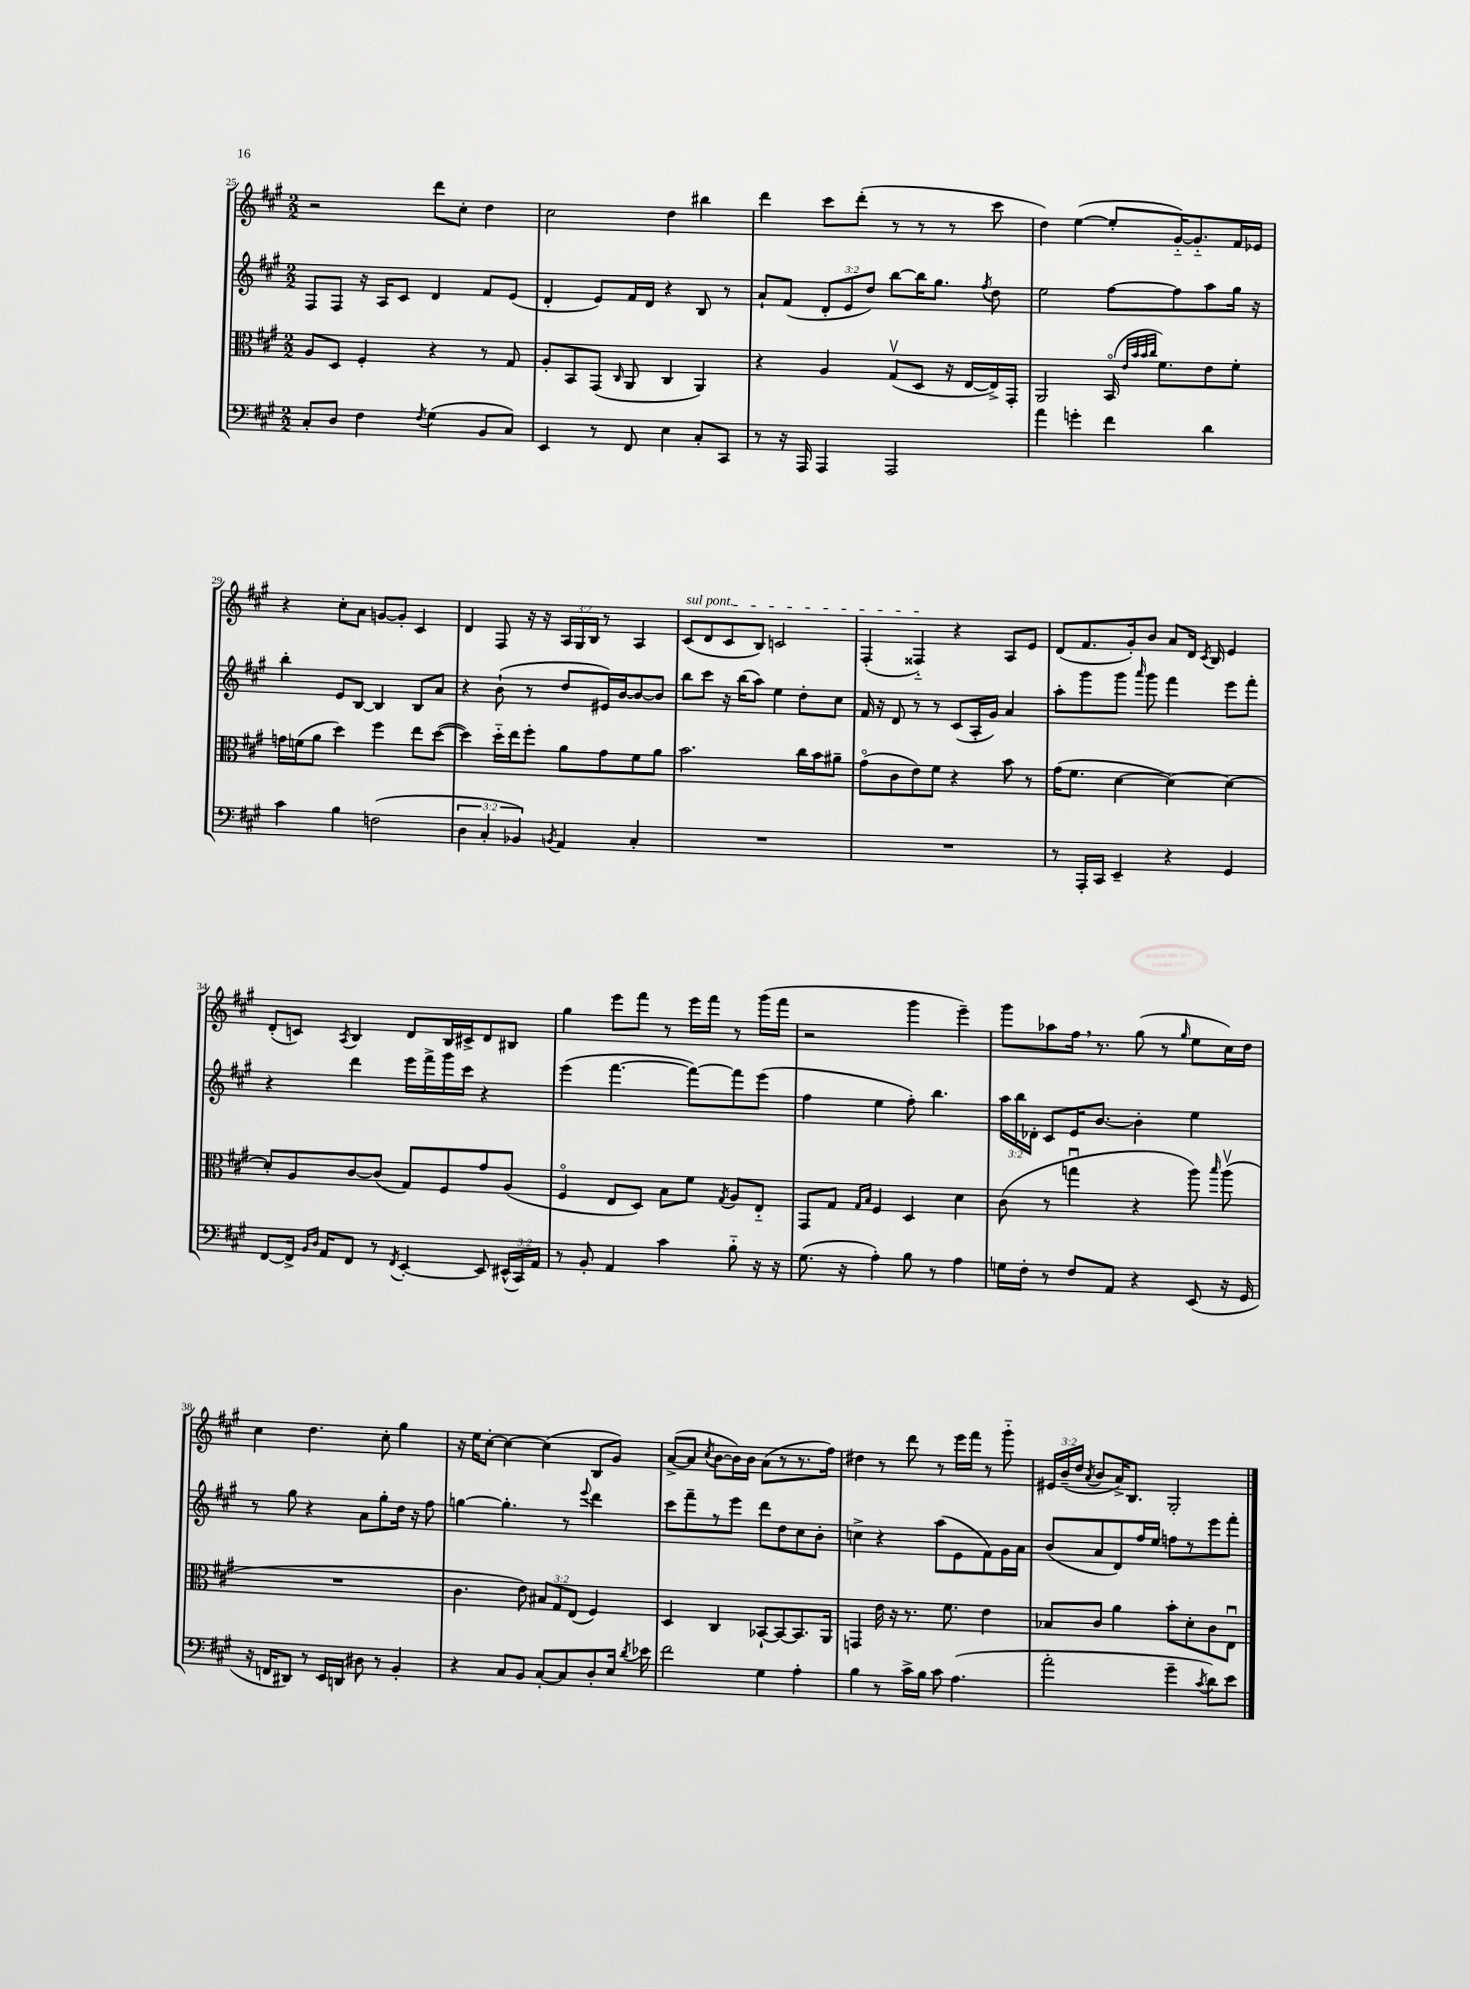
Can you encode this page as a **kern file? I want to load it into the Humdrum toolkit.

**kern	**kern	**kern	**kern
*staff4	*staff3	*staff2	*staff1
*clefF4	*clefC3	*clefG2	*clefG2
*k[f#c#g#]	*k[f#c#g#]	*k[f#c#g#]	*k[f#c#g#]
*M2/2	*M2/2	*M2/2	*M2/2
8C#'	8A	8F#	2r
8D	8D	8F#	.
4F#	4F#'	16r	.
.	.	16A	.
.	.	8c#	.
8qF#	.	.	.
(4G#	4r	4d	8ddd
.	.	.	8cc#'
8BB	8r	8f#	4dd
8C#)	8G#	(8e	.
=	=	=	=
4EE	8A'	4d'	2cc#
.	8BB	.	.
8r	(8GG#	8e)	.
.	16qqC#	.	.
8FF#	8AA	16f#	.
.	.	16d	.
4E	4C#	4r	4dd
8C#'	4AA)	8B	4bb#
8CC#	.	8r	.
=	=	=	=
8r	4r	8a`	4ddd
16r	.	(8f#	.
16AAA	.	.	.
4AAA	4A	12d'	8ccc#
.	.	12e	.
.	.	.	(8ddd'
.	.	12dd)	.
2AAA	(8G#v	[8bb	8r
.	8D	16bb]	8r
.	.	8.gg#	.
.	16r	.	8r
.	[16E	.	.
.	.	8qff#	.
.	16E^])	8dd	8ccc#
.	16GG#'	.	.
=	=	=	=
4a	2AA	2ee	4dd)
4g'	.	.	([4ee
4f#	(16BBo	[8ff#	8ee']
.	32qqe	.	.
.	32qqb	.	.
.	32qqb	.	.
.	32qqcc#	.	.
.	8.f#)	.	.
.	.	8ff#]	[16g#'~)
.	.	.	8.g#'~]
4d	8e	8aa	.
.	8f#'	16gg#	16f#
.	.	16r	16e-
=	=	=	=
4c#	16g	4bb'	4r
.	(16f	.	.
.	8a	.	.
4B	4dd)	8e	8cc#'
.	.	[8B	8a
(2F	4ff#	4B]	[8g
.	.	.	8g']
.	8ee	8B	4c#
.	([8dd	8a	.
=	=	=	=
6D	4dd])	4r	4d
6C#'	.	.	.
.	16dd'~	(8b`	8F#
.	16ee	.	.
6BB-)	.	.	.
.	8ff#'	8r	16r
.	.	.	16r
8qBB	.	.	.
4AA	8a	8dd	24A
.	.	.	24G#
.	.	.	24B
.	8g#	16e#)	8r
.	.	[16b	.
4C#'	8f#	8b_	4A
.	8a	8b]	.
=	=	=	=
1r	2.b	8bb	(8c#
.	.	8ccc#	8d
.	.	16r	8c#
.	.	(16bb	.
.	.	8aa)	8B)
.	.	4ee	2c
.	16cc#	8dd'	.
.	16b	.	.
.	8a#~	8cc#	.
=	=	=	=
1r	(8g#o	16f#	(4F#'
.	.	16r	.
.	8c#	8d	.
.	8e)	8r	4F##'~)
.	8f#	8r	.
.	4r	(8c#	4r
.	.	16A'	.
.	.	16g#)	.
.	8b	4a	8A
.	8r	.	8e
=	=	=	=
8r	(16g#	8aa'	(8d
.	8.f#	.	.
16AAA'	.	8ggg#	8.f#
16CC#	.	.	.
4EE~	[4d	8ggg#	.
.	.	.	16g#')
.	.	16qqaaa	.
.	.	8ggg#	8b
4r	4d_)	4fff#	8a
.	.	.	16d
.	.	.	8qc#
.	.	.	16B
4GG#	4d_	8eee	4e
.	.	8fff#'	.
=	=	=	=
[8FF#	8d']	4r	(8d'
16FF#^]	8A	.	8c)
16qqBB	.	.	.
16qqD	.	.	.
16AA	.	.	.
.	.	.	8qA
8FF#	[8c#	4ddd	4B
8r	(8c#]	.	.
8qFF#	.	.	.
[4EE'	8G#)	16eee	8d
.	.	16fff#^	.
.	8F#	16ggg#	16B
.	.	16ccc#	16c#^
8EE]	8g#	4r	8d
(24EE#^^	(8A	.	8B#
24CC#)	.	.	.
24AA	.	.	.
=	=	=	=
8r	4F#o	(4eee	4gg#
8BB'	.	.	.
4AA	8E	[4.fff#	8eee
.	8D)	.	8fff#
4c#	8B	.	8r
.	8f#	8fff#_)	16eee
.	.	.	16fff#
.	8qG#	.	.
8B'~	8A	8fff#]	8r
16r	8E'~	(8eee	(16ggg#
16r	.	.	16fff#
=	=	=	=
(8.G#	8GG#	4ff#	2r
.	8G#	.	.
16r	.	.	.
.	16qqG#	.	.
.	16qqB	.	.
4A')	4F#	4ee	.
8B	4D	8ff#')	4ggg#
8r	.	4.bb	.
4A	4d	.	4eee~)
=	=	=	=
16G	(8c#	24aa	8ggg#
.	.	24bb	.
16F#'	.	.	.
.	.	24d-'	.
8r	8r	8c#	8aa-
8F#	4ggu	16e	16ff#
.	.	[8.b	8.r
8AA	.	.	.
4r	4r	4b']	(8gg#
.	.	.	8r
.	.	.	16qqgg#
(8EE	8aa)	4ee	8ee
.	16qqbb	.	.
16r	(8aav	.	16cc#)
16GG#	.	.	16dd
=	=	=	=
16r	1r	8r	4cc#
16FF	.	.	.
8DD#)	.	8gg#	.
8r	.	4r	4.dd
16EE	.	.	.
16DD	.	.	.
8D#	.	8a	.
8r	.	8gg#'	8cc#'
4BB'	.	16dd	4gg#
.	.	16r	.
.	.	8ff#	.
=	=	=	=
4r	4.c#	[4gg	16r
.	.	.	16ee
.	.	.	[8cc#'
8C#	.	4.gg']	4cc#_
8BB	8e)	.	.
[8C#'	12B#	.	(4cc#]
.	12G#	.	.
8C#]	.	8r	.
.	(12E	.	.
.	.	8qqeee	.
8D'	4F#)	4ddd	8B
16E	.	.	8g#)
8qd	.	.	.
16e-	.	.	.
=	=	=	=
2f#	4D	8ccc#	([8a^
.	.	8fff#~	8a]
.	.	.	8qcc#
.	4C#	8r	[8b
.	.	8eee	16b])
.	.	.	16b
4G#	[8BB-`	8ddd	(8a
.	8BB-_	8dd	8r
4A'	8.BB-]	8cc#	8.r
.	.	8b'	.
.	16AA	.	16ff#)
=	=	=	=
4B	4GG	4cc^	4dd#
8r	16e	4r	8r
.	16r	.	.
16c#^	8.r	.	8ddd
16B	.	.	.
8c#	.	(8aa	8r
.	8.f#	.	.
(4.A	.	8e	16eee
.	.	.	16fff#
.	4e	8f#)	8r
.	.	16g#	8ggg#'~
.	.	16a	.
=	=	=	=
2a'	8B-	(8b	24e#
.	.	.	(24b~
.	.	.	24dd
.	.	.	8qa
.	8c#	8a	8b
.	4a	8d)	16a^)
.	.	.	8.B
.	.	16ff#	.
.	.	16ee	.
4g#~	8b'	8ff	2G#'
.	8d'	8r	.
8qc#	.	.	.
8d)	8c#	8eee	.
8e	8Eu	8fff#'	.
==	==	==	==
*-	*-	*-	*-
